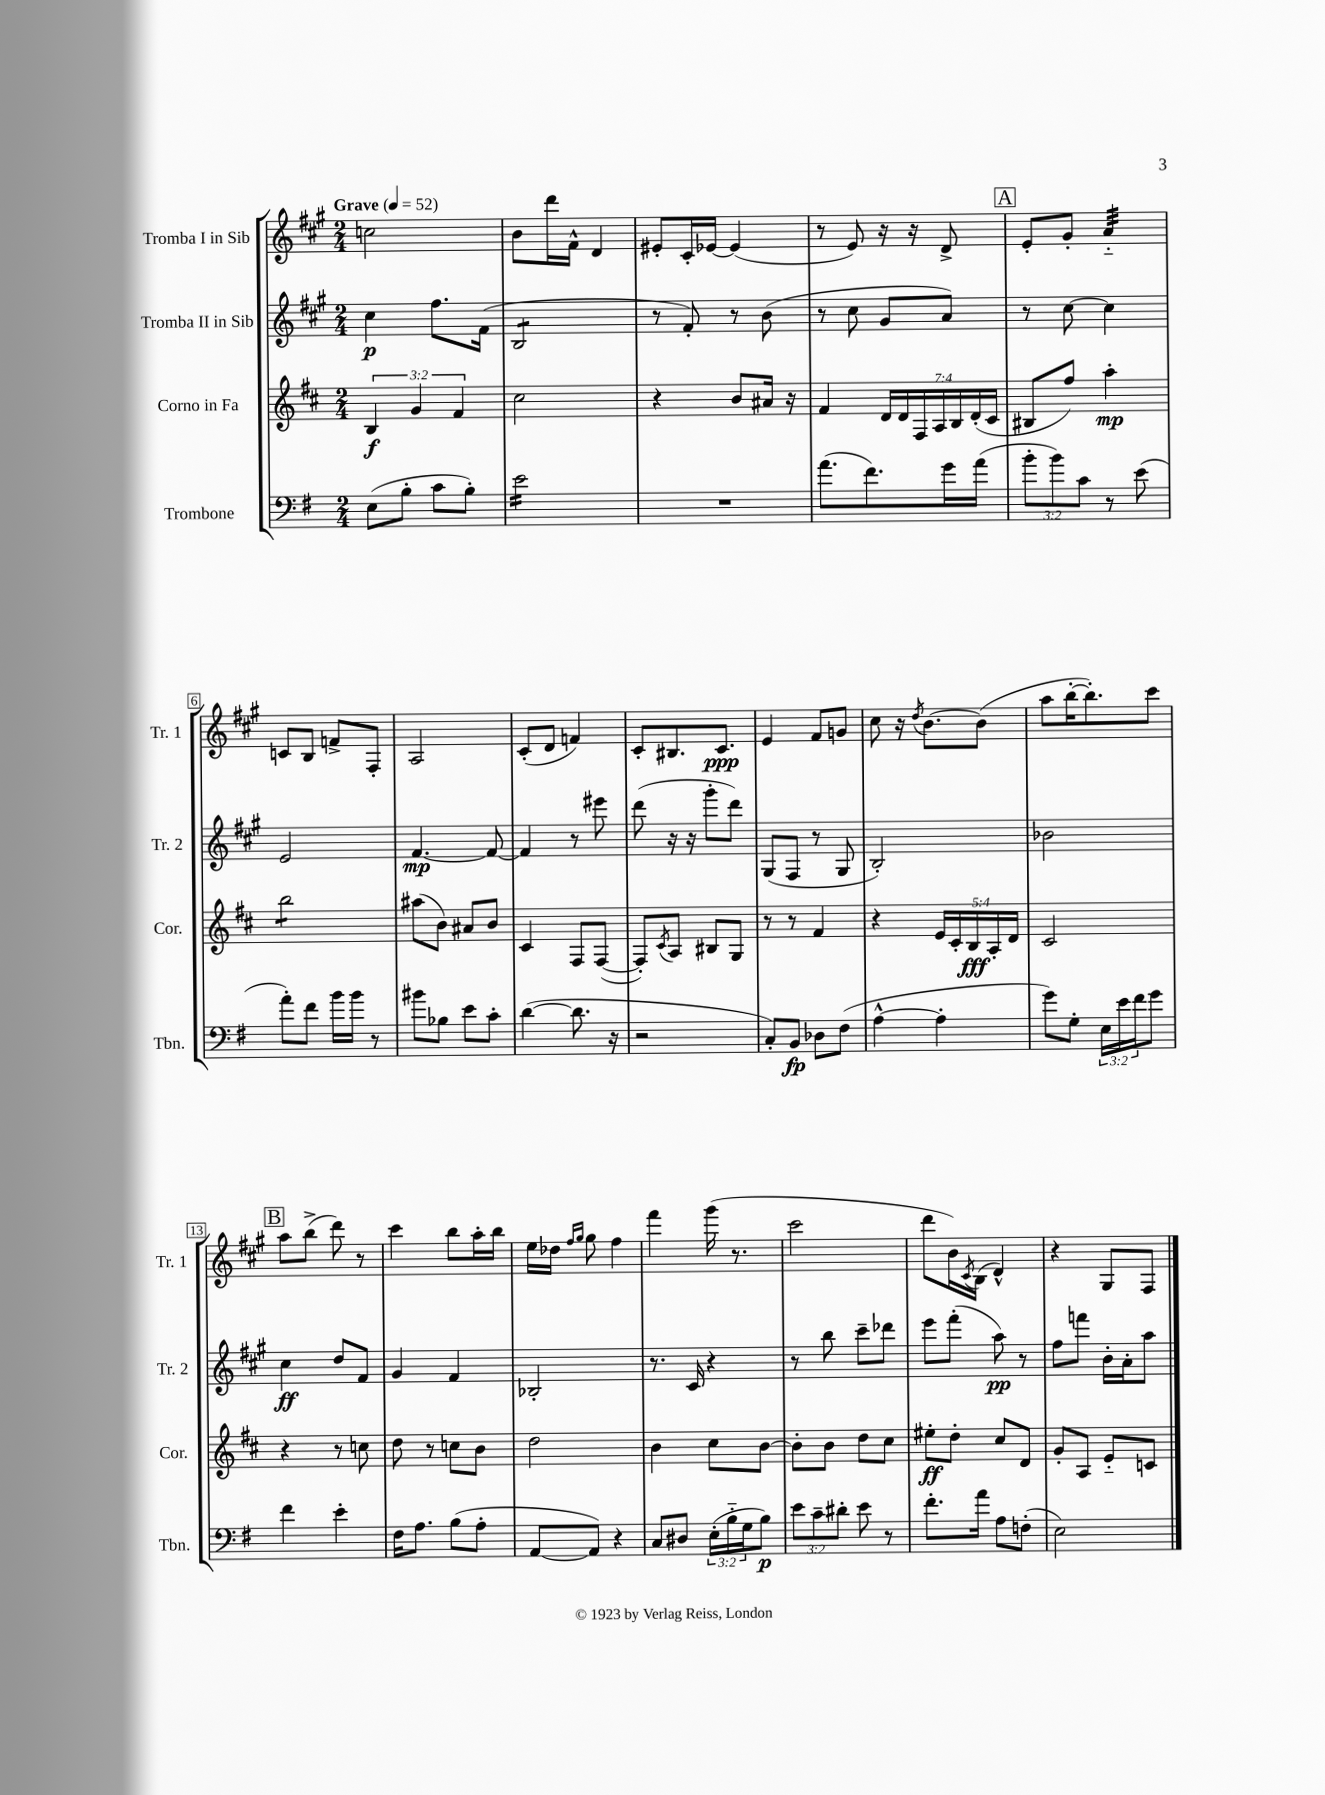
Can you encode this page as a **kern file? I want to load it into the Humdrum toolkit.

**kern	**kern	**kern	**kern
*staff4	*staff3	*staff2	*staff1
*clefF4	*clefG2	*clefG2	*clefG2
*k[f#]	*k[f#c#]	*k[f#c#g#]	*k[f#c#g#]
*M2/4	*M2/4	*M2/4	*M2/4
*MM52	*MM52	*MM52	*MM52
(8E	6B	4cc#	2cc
8B'	.	.	.
.	6g	.	.
8c	.	8.ff#	.
.	6f#	.	.
8B')	.	.	.
.	.	(16f#	.
=	=	=	=
2e	2cc#	2B	8b
.	.	.	16ddd
.	.	.	16f#^^
.	.	.	4d
=	=	=	=
2r	4r	8r	8e#'
.	.	8f#')	16c#'
.	.	.	[16e-
.	8b	8r	(4e-]
.	16a#	(8b	.
.	16r	.	.
=	=	=	=
(8.a	4f#	8r	8r
.	.	8cc#	8e)
8.f#)	.	.	.
.	28d	8g#	16r
.	28d	.	.
.	.	.	16r
.	28F#	.	.
.	28A	.	.
16g	.	8a)	8d^
.	28B	.	.
.	(28d'	.	.
(16a	.	.	.
.	28c#	.	.
=	=	=	=
12b'	8B#	8r	8e'
12b)	.	.	.
.	8ff#)	[8cc#	8g#'
12c	.	.	.
8r	4aa'	4cc#]	4a'~
(8e	.	.	.
=	=	=	=
8a')	2bb	2e	8c
8f#	.	.	8B
16b	.	.	8f^
16b	.	.	.
8r	.	.	8F#'
=	=	=	=
8b#	(8aa#	[4.f#	2A
8B-	8b)	.	.
8e	8a#	.	.
8c'	8b	8f#_	.
=	=	=	=
([4d	4c#	4f#]	(8c#'
.	.	.	8d
8.d]	8F#	8r	4f)
.	([8F#	8eee#	.
16r	.	.	.
=	=	=	=
2r	8F#'])	(8ddd	8c#'
.	8qc#	.	.
.	8A	16r	8.B#
.	.	16r	.
.	8B#	8ggg#'	.
.	.	.	8.c#
.	8G	8ddd)	.
=	=	=	=
8C')	8r	(8G#	4e
8BB	8r	8F#	.
8D-	4f#	8r	8f#
(8F#	.	8G#	8g
=	=	=	=
[4A^^	4r	2B')	8cc#
.	.	.	16r
.	.	.	8qdd
.	.	.	[8.b
4A']	20e	.	.
.	20c#'	.	.
.	20B	.	.
.	.	.	(8b]
.	20A'	.	.
.	20d	.	.
=	=	=	=
8g)	2c#	2b-	8aa
8G'	.	.	[16bb'
.	.	.	8.bb'])
24E	.	.	.
24e	.	.	.
24f#	.	.	.
8g	.	.	8ccc#
=	=	=	=
4f#	4r	4cc#	8aa
.	.	.	(8bb^
4e'	8r	8dd	8ddd)
.	8cc	8f#	8r
=	=	=	=
16F#	8dd	4g#	4ccc#
8.A	.	.	.
.	8r	.	.
(8B	8cc	4f#	8bb
8A'	8b	.	16aa'
.	.	.	16bb
=	=	=	=
[8AA	2dd	2B-'	16ee
.	.	.	16dd-
.	.	.	16qqff#
.	.	.	16qqgg#
8AA])	.	.	8gg#
4r	.	.	4ff#
=	=	=	=
8C	4b	8.r	4fff#
8D#	.	.	.
.	.	16c#	.
(24E'	8cc#	4r	(16ggg#
24B'~	.	.	.
.	.	.	8.r
24G	.	.	.
8B)	[8b	.	.
=	=	=	=
12e	8b']	8r	2ccc#
12c~	.	.	.
.	8b	8bb	.
12d#'	.	.	.
8e	8dd	8ccc#~	.
8r	8cc#	8ddd-	.
=	=	=	=
8.f#'	8ee#'	8eee	8ddd
.	8dd'	(8fff#'	16b)
.	.	.	8qc#
16a	.	.	(16B
8A	8cc#	8aa)	4d^^)
(8F'	8d	8r	.
=	=	=	=
2E)	8g'	8ff#	4r
.	8A	8fff	.
.	8e'~	16b'	8G#
.	.	16a'	.
.	8c	8aa	8F#
==	==	==	==
*-	*-	*-	*-
